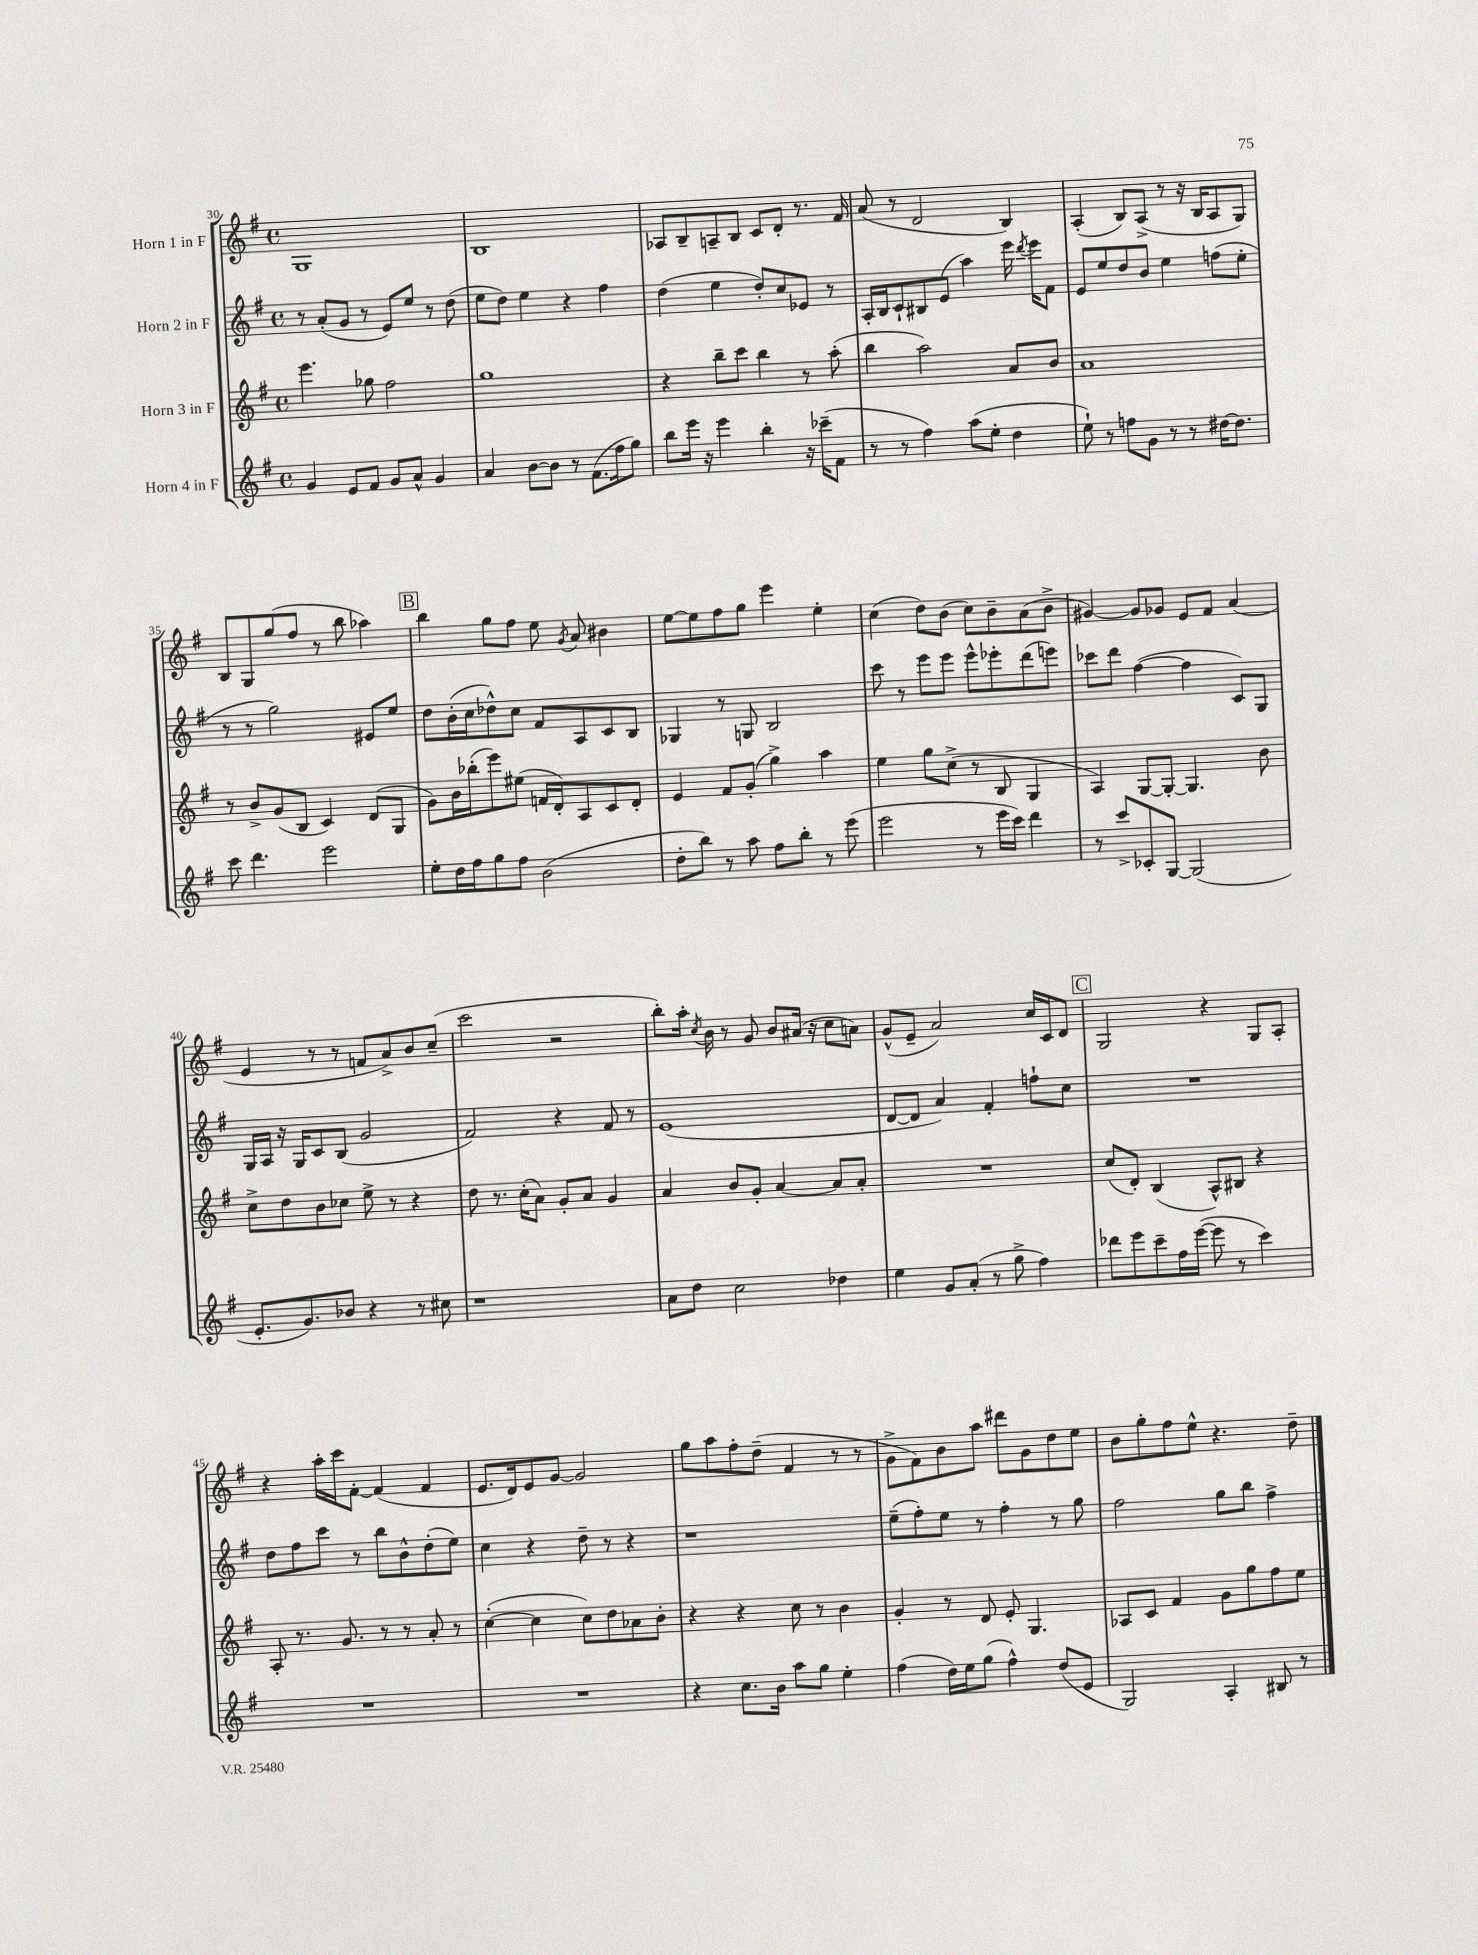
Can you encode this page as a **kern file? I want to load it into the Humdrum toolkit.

**kern	**kern	**kern	**kern
*part4	*part3	*part2	*part1
*staff4	*staff3	*staff2	*staff1
*I"Horn 4 in F	*I"Horn 3 in F	*I"Horn 2 in F	*I"Horn 1 in F
*clefG2	*clefG2	*clefG2	*clefG2
*k[f#]	*k[f#]	*k[f#]	*k[f#]
*M4/4	*M4/4	*M4/4	*M4/4
*met(c)	*met(c)	*met(c)	*met(c)
=30	=30	=30	=30
4g/	4.eee\	8r	1G
.	.	(8a'/L	.
8e/L	.	8g/J	.
8f#/J	8gg-X\	8r	.
8g/L	2ff#\	8e/L)	.
8a^^/J	.	8ee/J	.
4g/	.	8r	.
.	.	(8dd\	.
=31	=31	=31	=31
4a/	1gg	8ee\L	1B
.	.	8dd\J)	.
[8b\L	.	4ee\	.
8b\J]	.	.	.
8r	.	4r	.
(8.f#\L	.	.	.
.	.	4ff#\	.
16ff#\k	.	.	.
8gg\J)	.	.	.
=32	=32	=32	=32
8bb\L	4r	(4dd\	8A-X/L
16eee\Jk	.	.	8B~/
16r	.	.	.
4eee\	8bb~\L	4ee\	8An~/
.	8ccc\J	.	8B/J
4bb'\	4bb\	8dd'/L)	8c/L
.	.	8cc/	8d'/J
16r	8r	8e-X/J	8.r
(16ccc-X~\KL	.	.	.
8f#\J	(8aa'\	8r	.
.	.	.	16f#/
=33	=33	=33	=33
8r	4bb\	16A'/LL	(8a/
.	.	16B/J	.
8r	.	8c`/	8r
4ff#\)	2aa\)	8B#X/	2d/
.	.	(8e/J	.
(8aa\L	.	4aa\)	.
8ee'\J	.	.	.
4dd\	8a/L	16eee\	4B/)
.	.	8qddd/	.
.	.	16eee\KL	.
.	8b/J	8f#\J	.
=34	=34	=34	=34
8ee`\)	1a	8e/L	(4A'/
8r	.	8ee/	.
8ffn\L	.	8dd/	8B/L)
8g\J	.	8b/J	(8A^/J
8r	.	4ee\	8r
8r	.	.	16r
.	.	.	16B/KL
[16dd#X\KL	.	(8ffn\L	8A/
8.dd#\J]	.	.	.
.	.	8ee'\J	8G/J)
!!LO:LB:g=z
=35	=35	=35	=35
8ccc\	8r	8r	8B/L
4.ddd\	8b^/L	8r	8G/
.	(8g/	2gg\)	(8gg/
.	8B/J	.	8ff#/J
2eee\	4c/)	.	8r
.	.	.	8bb\
.	(8d/L	8e#X/L	4aa-X\)
.	8G/J	8ee/J	.
!!LO:REH:place=s1:t=B
=36	=36	=36	=36
8ee'\L	8g\L)	8dd\L	4bb\
16dd\L	16b\L	(16b'\L	.
16ff#\J	(16bb-X'\J	16cc\J	.
8gg\	8eee\)	8dd-X^^\)	8gg\L
8ff#\J	(8ee#X\J	8cc\J	8ff#\J
(2b\	16fn/LL	8f#/L	8ee\
.	16d'/J)	.	.
.	.	.	8qg/
.	8A/	8A/	8a/
.	8c/	8c/	4b#X\
.	8d'/J	8B/J	.
=37	=37	=37	=37
8dd'\L	4e/	4G-X/	[8ee\L
8bb\J)	.	.	8ee\]
8r	8f#/L	8r	8ff#\
8aa\	(8g'/J	8Gn/	8gg\J
8ff#\L	4gg^\)	2B/	4eee\
8bb'\J	.	.	.
8r	4aa\	.	4ee'\
(8eee\	.	.	.
=38	=38	=38	=38
2eee\	4ee\	8ccc\	(4cc\
.	.	8r	.
.	8gg\L	8eee\L	8dd\L)
.	(8cc^\J	8eee\J	(8b\J
8r	8r	8eee^^\L	8cc\L)
16eee\LL	8B/	8eee-X'\	8b~\
16ccc\JJ)	.	.	.
4ddd\	4G/	(8ddd\	(8a\
.	.	8eeen\J)	8b^\J
=39	=39	=39	=39
8r	4A/)	8ccc-X\L	[4g#X/)
8ccc^/L	.	8ddd\J	.
8c-X'/	[8G/L	([4ff#\	8g#/L]
[8G/J	8G'/J_	.	8g-X/J
(2G/]	4.G/]	4ff#\]	8e/L
.	.	.	8f#/J
.	.	8c/L)	(4a/
.	8b\	8G/J	.
!!LO:LB:g=z
=40	=40	=40	=40
8.e'/L	8cc^\L	16G/LL	4e/
.	.	16A/JJ	.
.	8dd\	16r	.
8.g/)	.	16G/KL	.
.	8b\	8c/	8r
8b-X/J	8cc-X\J	(8B/J	8r
4r	8ee^\	2g/	8fn/L
.	8r	.	8a^/)
8r	4r	.	8b/
8cc#X\	.	.	(8cc~/J
=41	=41	=41	=41
1r	8dd\	2f#/)	2ccc\
.	8.r	.	.
.	(16cc'\KL	.	.
.	8a\J)	.	.
.	8g'/L	4r	2r
.	8a/J	.	.
.	4g/	8f#/	.
.	.	8r	.
=42	=42	=42	=42
8a\L	4a/	(1e	8bb'\L)
8dd\J	.	.	16aa'\Jk
.	.	.	8qcc/
.	.	.	16b\
2cc\	8b/L	.	8r
.	8g'/J	.	8g/
.	[4a/	.	8b/L
.	.	.	(16a#X/Jk
.	.	.	16r
4dd-X\	8a/L]	.	8cc\L
.	8a'/J	.	8an\J)
=43	=43	=43	=43
4ee\	1r	[8d/L	(8g^^/L
.	.	8d/J]	8e~/J
8g/L	.	4a/)	2a/)
(8a'/J	.	.	.
8r	.	4f#'/	.
8gg^\	.	.	.
4ff#\)	.	8ffn`\L	16cc/LL
.	.	.	16c/J
.	.	8cc\J	8d/J
!!LO:REH:place=s1:t=C
=44	=44	=44	=44
8ddd-X\L	(8cc/L	1r	2G/
8eee\	8d'/J)	.	.
8ccc~\	(4B/	.	.
16ff#\L	.	.	.
([16eee\JJ	.	.	.
8eee\]	8A^^/L)	.	4r
8r	8B#X/J	.	.
4ccc\)	4r	.	8G/L
.	.	.	8A'/J
!!LO:LB:g=z
=45	=45	=45	=45
1r	8A'/	8dd\L	4r
.	8.r	8ff#\	.
.	.	8ccc\J	16aa'\LL
.	8.g/	.	16ccc\J
.	.	8r	[8f#'\J
.	8r	8bb\L	(4f#/]
.	8r	8b^^\	.
.	8a'/	(8dd'\	4f#/
.	8r	8ee\J)	.
=46	=46	=46	=46
1r	([4cc'\	4cc\	8.e/L
.	.	.	16d/k)
.	4cc\]	4r	8e/
.	.	.	[8g/J
.	8cc\L)	8dd~\	2g/]
.	8dd\	8r	.
.	8a-X\	4r	.
.	8b'\J	.	.
=47	=47	=47	=47
4r	4r	1r	8gg\L
.	.	.	8aa\
8.cc\L	4r	.	8ff#'\
.	.	.	(8dd~\J
16b\Jk	.	.	.
8aa\L	8cc\	.	4f#/
8gg\J	8r	.	.
4ee'\	4b\	.	8r
.	.	.	8r
=48	=48	=48	=48
(4ff#\	4g'/	(8ee~\L	8g^\L
.	.	8ff#'\)	8f#\)
16dd\LL)	8r	8ee\J	8b\
16ee\J	.	.	.
(8gg\J	8d/	8r	8aa\J
4ff#^^\)	8e'/	4ff#'\	8ddd#X\L
.	4.G/	.	8g\
(8dd/L	.	8r	8dd\
8e/J	.	8gg\	8ee\J
=49	=49	=49	=49
2G/)	8A-X/L	2ff#\	8b\L
.	8c/J	.	8gg'\
.	4f#/	.	8ff#\
.	.	.	8ee^^\J
4A'/	8g\L	8gg\L	4.r
.	8gg\	8bb\J	.
8B#X/	8ff#\	4ff#^\	.
8r	8ee\J	.	8dd~\
==	==	==	==
*-	*-	*-	*-
